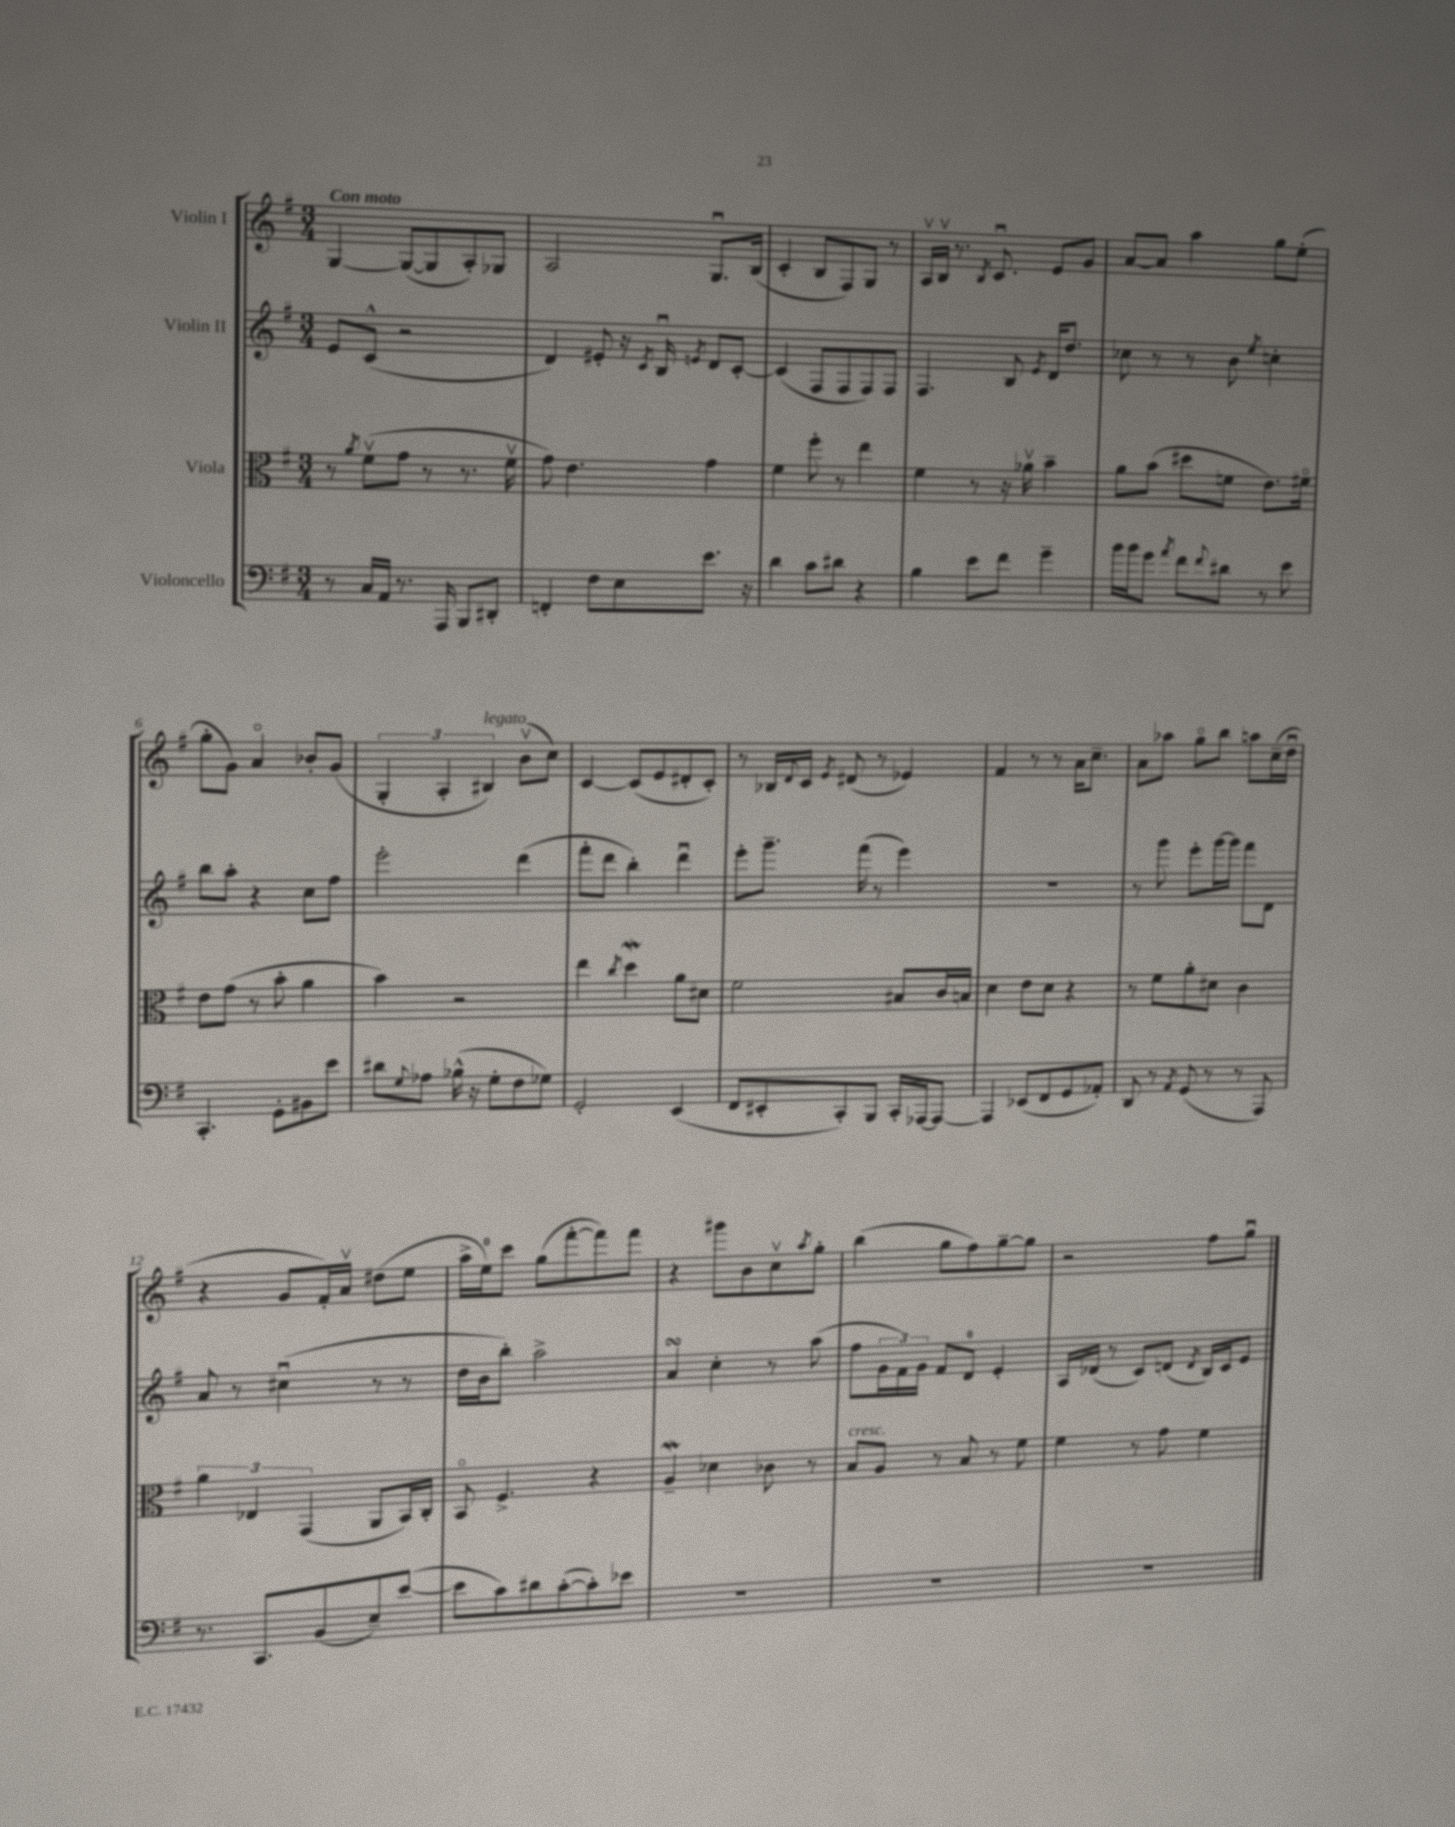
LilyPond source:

<<
\new StaffGroup <<
\new Staff = "s0" \with { instrumentName = "Violin I" } {
    \clef treble \key g \major \numericTimeSignature \time 3/4 \tempo "Con moto"
    g4~ g8~( g8 a8-.) ges8 |
    a2 g8.\downbow b16( |
    c'4-. b8 fis8) g8 r8 |
    a16\upbow b16\upbow r8. \acciaccatura { b8 } c'8.\downbow e'8 g'8 |
    a'8~ a'8 a''4 g''8 e''8-.( |
    g''8-. g'8) a'4\flageolet bes'8-. g'8( |
    \tuplet 3/2 { g4-. a4-. bis4^\markup { \italic "legato" }) } b'8\upbow( c''8) |
    c'4~ c'8( e'8 dis'8-. c'8-.) |
    r8 bes16 \appoggiatura { d'8 } c'16 \acciaccatura { e'8 } dis'8( r8 ees'4) |
    fis'4 r8 r8 a'16 c''8.-- |
    a'8 aes''8 g''8\flageolet b''8 a''8 c''16--( d''16\downbow |
    r4 g'8 fis'16-.) a'16\upbow dis''8( e''8 |
    a''16-> e''16-0) c'''8 g''8( fis'''8~-. fis'''8) fis'''8 |
    r4 gis'''8 b'8 c''8\upbow \acciaccatura { a''8 } g''8-. |
    b''4( g''8 fis''8) g''8~-- g''8 |
    r2 fis''8 g''8\downbow \bar "|." |
}
\new Staff = "s1" \with { instrumentName = "Violin II" } {
    \clef treble \key g \major \numericTimeSignature \time 3/4
    e'8 c'8-^( r2 |
    d'4) eis'8-. r16 \acciaccatura { c'8 } b16\downbow \acciaccatura { e'8 } d'8 c'8~-. |
    c'4( fis8 fis8 fis8) fis8 |
    fis4. b8 \acciaccatura { e'8 } d'16 d''8. |
    ces''8 r8 r8 b'8 \acciaccatura { e''8 } c''4-. |
    b''8 a''8-. r4 c''8 fis''8 |
    e'''2-. d'''4( |
    fis'''8-. d'''8 b''4-.) d'''4\downbow |
    e'''8-. g'''8.-- fis'''16( r8 e'''4) |
    R2. |
    r8 g'''8 e'''8-. g'''16~ g'''16 fis'''8 d'8 |
    a'8 r8 cis''4\downbow( r8 r8 |
    d''16 b'16 b''8-.) a''2-> |
    a'4\turn c''4-. r8 a''8( |
    fis''8 \tuplet 3/2 { g'16 fis'16) g'16 } fis'8 d'8-0 e'4-. |
    a16 des'16( r8 c'8) d'8( \acciaccatura { d'8 } b16) c'16 e'8 \bar "|." |
}
\new Staff = "s2" \with { instrumentName = "Viola" } {
    \clef alto \key g \major \numericTimeSignature \time 3/4
    r8 \acciaccatura { a'8 } fis'8\upbow( g'8 r8 r8. fis'16\upbow |
    g'8) e'4. g'4 |
    fis'4 fis''8-. r8 e''4 |
    fis'4 r8 r16 aes'16\upbow b'4-- |
    a'8 b'8( dis''8 f'8 e'8.) fis'16\flageolet |
    e'8 g'8( r8 b'8-. a'4 |
    b'4) r2 |
    e''4 \acciaccatura { c''8 } d''4\mordent a'8 dis'8 |
    fis'2 bis8 c'16 b16 |
    d'4 e'8 d'8 r4 |
    r8 fis'8 a'8-. dis'8 c'4 |
    \tuplet 3/2 { a'4 ees4 g,4( } a,8 b,16) c16-. |
    b,8\flageolet fis4.-> r4 |
    a4--\mordent des'4 ces'8 r8 |
    b8^\markup { \italic "cresc." } a8 r8 b8 r8 fis'8 |
    fis'4 r8 g'8 fis'4 \bar "|." |
}
\new Staff = "s3" \with { instrumentName = "Violoncello" } {
    \clef bass \key g \major \numericTimeSignature \time 3/4
    r8 c16 a,16 r8. a,,16 b,,8 dis,8-. |
    f,4-. fis8 e8 e'8. r16 |
    d'4 c'8 dis'8 r4 |
    b4 e'8 fis'8 g'4-- |
    b'16 b'16 g'8 \acciaccatura { a'8 } fis'8 \appoggiatura { fis'8 } dis'8 r8 e'8 |
    c,4.-. g,8-. bis,8 e'8 |
    dis'8 \appoggiatura { g8 } aes8 bes16-^( r16 g8-. fis8 ges8) |
    g,2-. e,4( |
    fis,8 eis,8-. c,8-.) b,,8 c,16-. aes,,16~ aes,,8~ |
    aes,,4 ees,8( fis,8 g,8 aes,8-.) |
    d,8 r8 \acciaccatura { a,8 } g,8( r8 r8 a,,8) |
    r8. c,8. b,8( e8--) e'8~( |
    e'8 c'8) dis'8 c'8~-.( c'8-.) ees'8 |
    R2. |
    R2. |
    R2. \bar "|." |
}
>>
>>
